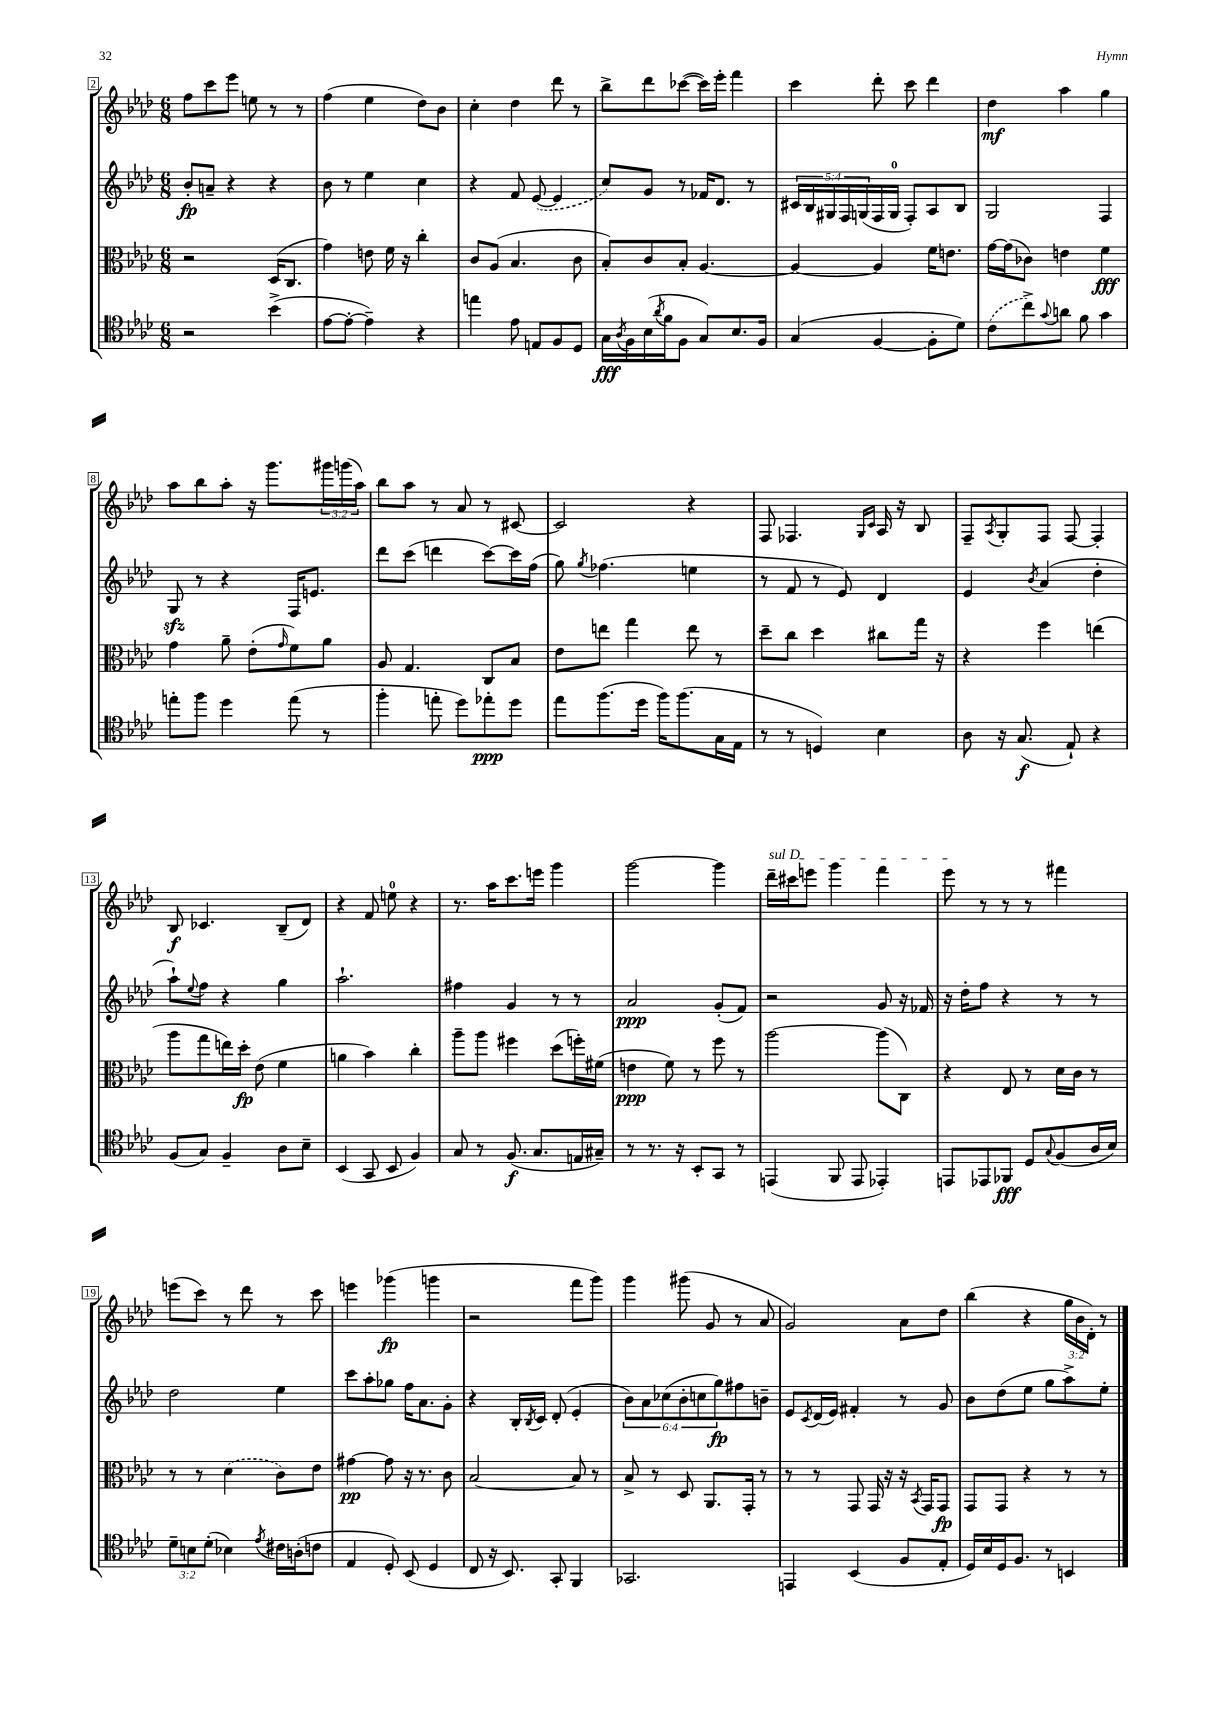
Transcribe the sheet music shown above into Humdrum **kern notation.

**kern	**kern	**kern	**kern
*staff4	*staff3	*staff2	*staff1
*clefC4	*clefC3	*clefG2	*clefG2
*k[b-e-a-d-]	*k[b-e-a-d-]	*k[b-e-a-d-]	*k[b-e-a-d-]
*M6/8	*M6/8	*M6/8	*M6/8
2r	2r	8b-'	8ff
.	.	8a~	8ccc
.	.	4r	8eee-
.	.	.	8ee
(4b-^	(16D-	4r	8r
.	8.C	.	.
.	.	.	8r
=	=	=	=
[8e-	4g)	8b-	(4ff
8e-'_	.	8r	.
4e-~])	8e	4ee-	4ee-
.	16f	.	.
.	16r	.	.
4r	4cc'	4cc	8dd-)
.	.	.	8b-
=	=	=	=
4ee	8c	4r	4cc'
.	(8A-	.	.
8e-	4.B-	8f	4dd-
8E	.	([8e-	.
8F	.	4e-]	8ddd-
8D-	8c	.	8r
=	=	=	=
16G	8B-')	8cc)	8bb-^
8qA-	.	.	.
16F	.	.	.
(16B-	8c	8g	8ddd-
8qa-	.	.	.
16f	.	.	.
8F	8B-'	8r	([8ccc-
8G)	[4.A-	16f-	16ccc-])
.	.	8.d-	16eee-'
8.B-	.	.	4fff
.	.	8r	.
16F	.	.	.
=	=	=	=
(4G	4A-_	20c#	4ccc
.	.	20B-	.
.	.	20G#	.
.	.	20F	.
.	.	(20G	.
[4F	4A-]	16F	8ddd-'
.	.	16G	.
.	.	8F')	8ccc
8F']	16f	8A-	4ddd-
.	8.e	.	.
8d-)	.	8B-	.
=	=	=	=
(8c	[16g	2G	4dd-
.	(16g]	.	.
8cc^)	8c-)	.	.
8qqg	.	.	.
8a	4e	.	4aa-
8f	.	.	.
4g	4f	4F	4gg
=	=	=	=
8ee'	4g	8G	8aa-
8ff	.	8r	8bb-
4dd-	8a-~	4r	8aa-'
.	(8e-'	.	16r
.	.	.	8.ggg
.	16qqg	.	.
(8ee	8f)	16F	.
.	.	8.e	.
8r	8a-	.	24ggg#
.	.	.	(24ggg
.	.	.	24aa-)
=	=	=	=
4ff'	8A-	8ddd-	8bb-
.	4.G	(8ccc	8aa-
8ee'	.	4ddd	8r
8dd-)	.	.	8a-
8ee-'	8C	[8ccc)	8r
8dd-	8B-	16ccc]	[8c#
.	.	(16ff	.
=	=	=	=
8ee-	8e-	8gg)	2c#]
.	.	8qgg	.
(8.ff	8ee	(4.ff-	.
.	4gg	.	.
16dd-	.	.	.
16ff)	.	.	.
(8.ff	.	.	.
.	8ee	4ee	4r
16G	8r	.	.
16E-	.	.	.
=	=	=	=
8r	8dd-~	8r	8F
8r	8cc	8f	4.F-
4D)	4dd-	8r	.
.	.	8e-)	.
.	.	.	16qqG
.	.	.	16qqc
4B-	8cc#	4d-	16A-
.	.	.	16r
.	16gg	.	8B-
.	16r	.	.
=	=	=	=
8A-	4r	4e-	8F~
.	.	.	8qA-
16r	.	.	8G'
(8.G	.	.	.
.	.	8qb-	.
.	4ff	(4a-	8F
8E-`)	.	.	[8F
4r	(4ee	4dd-'	4F']
=	=	=	=
(8F	8aa-	8aa-`)	8B-
.	.	8qqee-	.
8G)	8gg	8ff	4.c-
4F~	16ee)	4r	.
.	16dd-'	.	.
.	(8e-	.	.
8A-	4f	4gg	(8B-~
8B-~	.	.	8d-)
=	=	=	=
(4BB-	4a	2.aa-`	4r
8GG	4b-)	.	8f
8BB-	.	.	8ee
4F)	4cc'	.	4r
=	=	=	=
8G	8aa-~	4ff#	8.r
8r	8aa-	.	.
.	.	.	16aa-
(8.F	4ff#	4g	8.ccc
8.G	.	.	16eee
.	(8dd-	8r	4ggg
16E	16ff')	8r	.
16G#~)	(16f#	.	.
=	=	=	=
8r	4e	2a-	[2ggg
8.r	.	.	.
.	8f)	.	.
16r	.	.	.
8BB-'	8r	.	.
8GG	8ff	(8g'	4ggg]
8r	8r	8f)	.
=	=	=	=
(4EE	[2aa-	2r	16ddd-~
.	.	.	16ccc#
.	.	.	8eee
8FF	.	.	4ggg
8EE	.	.	.
4EE-')	(8aa-]	8g	4fff
.	8C)	16r	.
.	.	16f-	.
=	=	=	=
8EE	4r	16r	8eee-
.	.	16dd-'	.
8EE-	.	8ff	8r
8FF-	8E-	4r	8r
8D-	8r	.	8r
8qqG	.	.	.
(8F	16d-	8r	4fff#
.	16c	.	.
16A-	8r	8r	.
16B-)	.	.	.
=	=	=	=
12d-~	8r	2dd-	(8eee
12B	.	.	.
.	8r	.	8ccc)
(12d-'	.	.	.
4B-)	(4d-	.	8r
.	.	.	8ddd-
8qe-	.	.	.
16c#	8c)	4ee-	8r
(16A'	.	.	.
8c	8e-	.	8ccc
=	=	=	=
4E-	[4g#	8ccc	4eee
.	.	8aa-'	.
8D-')	8g#]	8gg-	(4ggg-
(8BB-	16r	16ff	.
.	8.r	8.a-	.
4D-	.	.	4ggg
.	8c	8g'	.
=	=	=	=
8C	[2B-	4r	2r
16r	.	.	.
8.BB-)	.	.	.
.	.	16B-'	.
.	.	8qB-	.
.	.	16c	.
8GG'	.	(8d-'	.
4FF	8B-]	4e-'	8fff
.	8r	.	8ggg)
=	=	=	=
2.GG-	8B-^	12b-)	4ggg
.	.	12a-	.
.	8r	.	.
.	.	(12cc-	.
.	8D-	12b-'	(8ggg#
.	.	12cc	.
.	8.AA-	.	8g
.	.	12gg)	.
.	.	8ff#	8r
.	16GG'	.	.
.	8r	8b~	8a-
=	=	=	=
4EE	8r	8e-	2g)
.	.	8qc	.
.	8r	(16d-	.
.	.	16e-)	.
(4BB-	8GG	4f#'	.
.	16GG	.	.
.	16r	.	.
8F	16r	8r	8a-
.	8qBB-	.	.
.	16GG	.	.
8E-'	8GG	8g	8dd-
=	=	=	=
16D-)	8GG	8b-	(4bb-
16B-	.	.	.
16D-	8GG	(8dd-	.
8.F	.	.	.
.	4r	8ee-	4r
8r	.	8gg	.
4BB	8r	8aa-^)	24gg
.	.	.	24b-
.	.	.	24d-')
.	8r	8ee-'	8r
==	==	==	==
*-	*-	*-	*-
